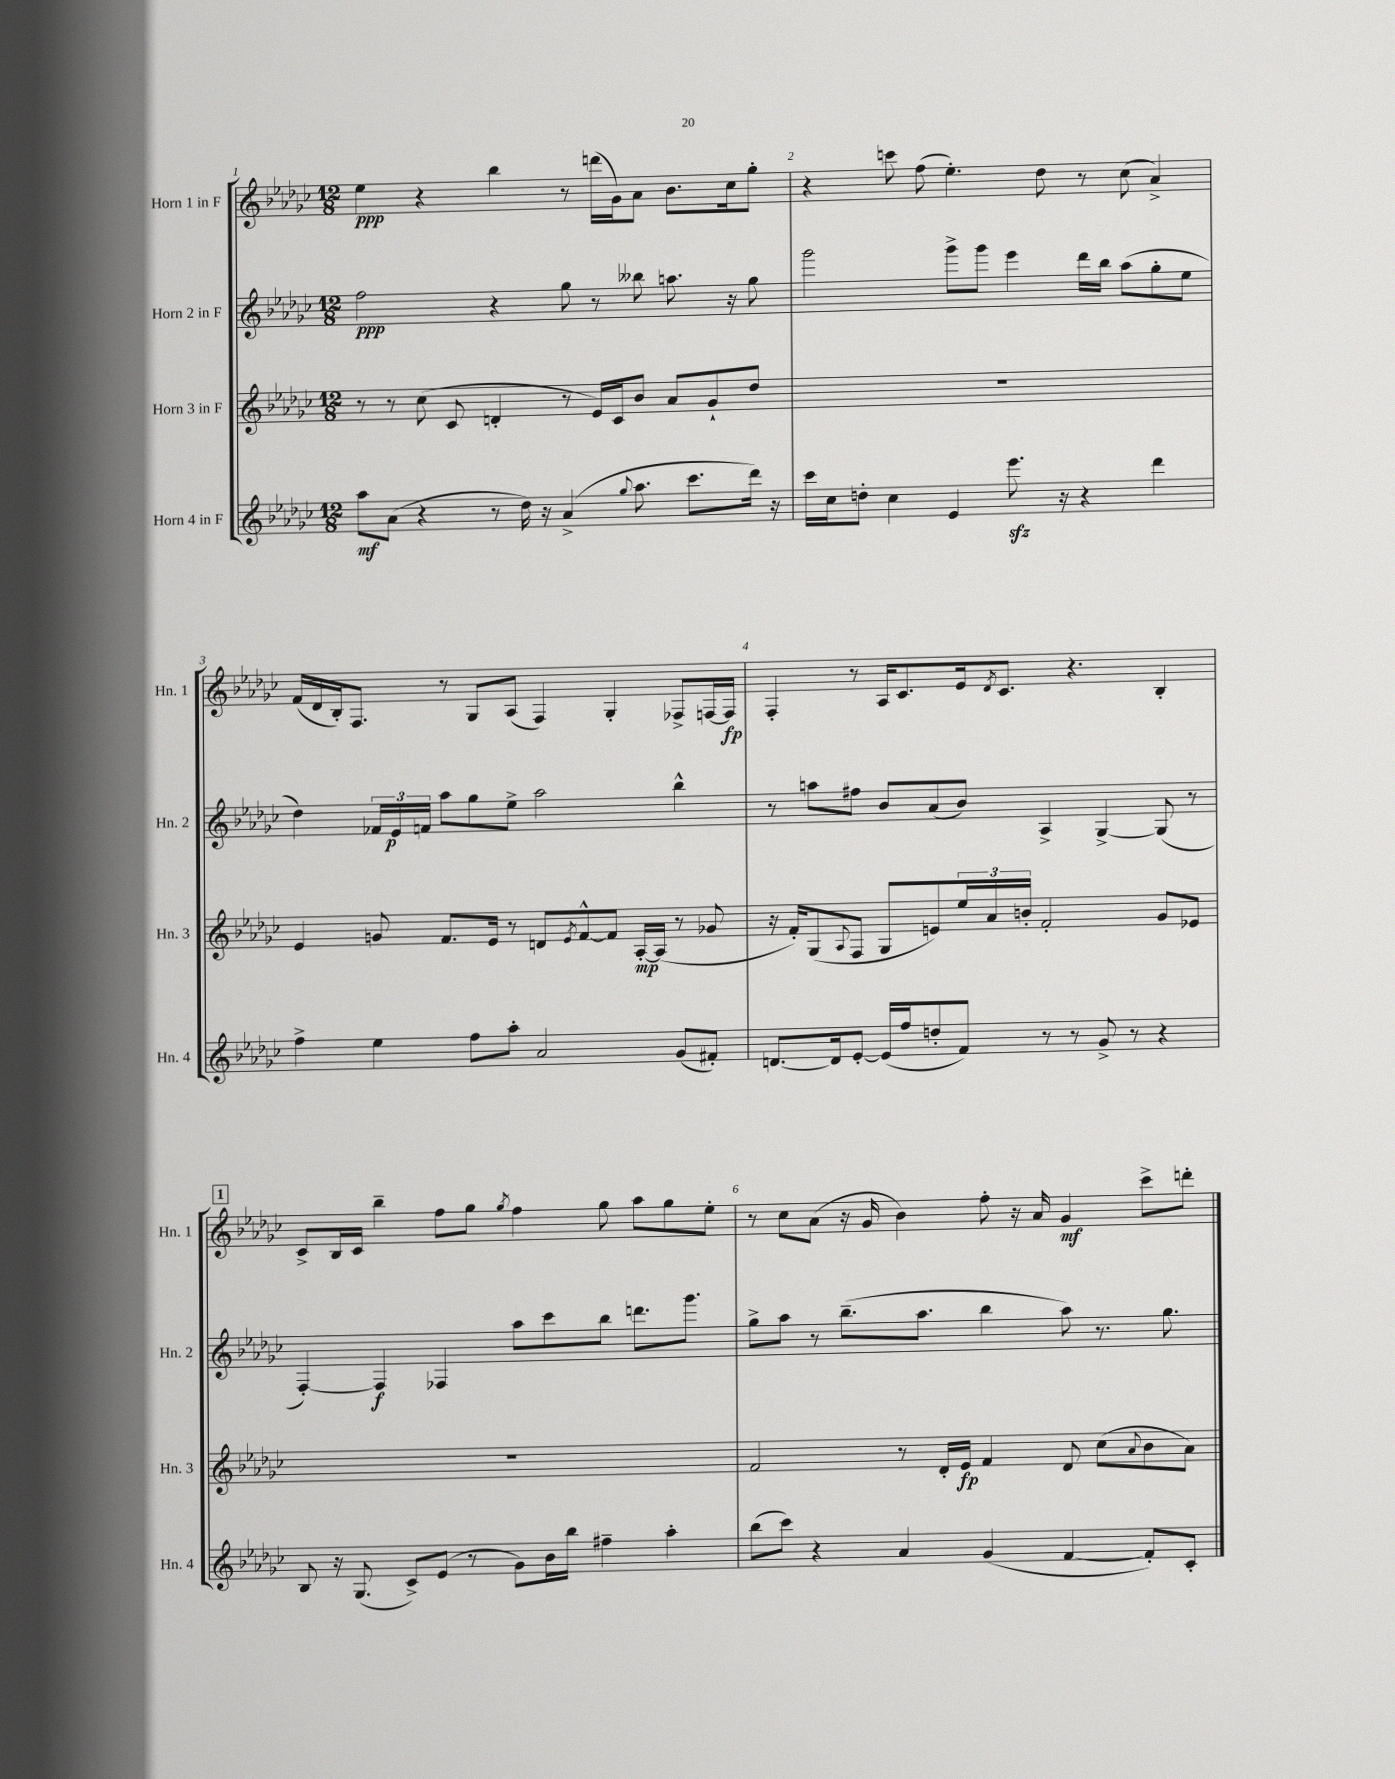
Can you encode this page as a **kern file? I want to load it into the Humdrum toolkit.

**kern	**dynam	**kern	**dynam	**kern	**dynam	**kern	**dynam
*part4	*part4	*part3	*part3	*part2	*part2	*part1	*part1
*staff4	*staff4	*staff3	*staff3	*staff2	*staff2	*staff1	*staff1
*I"Horn 4 in F	*	*I"Horn 3 in F	*	*I"Horn 2 in F	*	*I"Horn 1 in F	*
*I'Hn. 4	*	*I'Hn. 3	*	*I'Hn. 2	*	*I'Hn. 1	*
*clefG2	*	*clefG2	*	*clefG2	*	*clefG2	*
*k[b-e-a-d-g-c-]	*	*k[b-e-a-d-g-c-]	*	*k[b-e-a-d-g-c-]	*	*k[b-e-a-d-g-c-]	*
*M12/8	*	*M12/8	*	*M12/8	*	*M12/8	*
=1	=1	=1	=1	=1	=1	=1	=1
8aa-\L	mf	8r	.	2ff\	ppp	4ee-\	ppp
(8a-\J	.	8r	.	.	.	.	.
4r	.	(8cc-\	.	.	.	4r	.
.	.	8c-/	.	.	.	.	.
8r	.	4dn'/	.	4r	.	4bb-\	.
16dd-\)	.	.	.	.	.	.	.
16r	.	.	.	.	.	.	.
(4a-^/	.	8r	.	8gg-\	.	8r	.
.	.	16e-/LL)	.	8r	.	(16dddn\LL	.
.	.	16c-/J	.	.	.	16g-\J)	.
8qqgg-/	.	.	.	.	.	.	.
8.aa-\	.	8b-/J	.	8bb--X\	.	8a-\J	.
.	.	8a-/L	.	8.aan\	.	8.b-\L	.
8.ccc-\L	.	.	.	.	.	.	.
.	.	8g-`/	.	.	.	.	.
.	.	.	.	16r	.	16cc-\k	.
16ddd-\Jk)	.	8dd-/J	.	8gg-\	.	8gg-'\J	.
16r	.	.	.	.	.	.	.
=2	=2	=2	=2	=2	=2	=2	=2
16ccc-\LL	.	1.r	.	2ggg-\	.	4r	.
16cc-\J	.	.	.	.	.	.	.
8ddn'\J	.	.	.	.	.	.	.
4cc-\	.	.	.	.	.	8cccn\	.
.	.	.	.	.	.	(8ff\	.
4e-/	.	.	.	8ggg-^\L	.	4.ee-'\)	.
.	.	.	.	8ggg-\J	.	.	.
8.eee-zz\	.	.	.	4eee-\	.	.	.
.	.	.	.	.	.	8dd-\	.
16r	.	.	.	.	.	.	.
4r	.	.	.	16ddd-\LL	.	8r	.
.	.	.	.	16bb-\JJ	.	.	.
.	.	.	.	(8aa-\L	.	(8cc-\	.
4ddd-\	.	.	.	8gg-'\	.	4a-^/)	.
.	.	.	.	8ee-\J	.	.	.
!!LO:LB:g=z
=3	=3	=3	=3	=3	=3	=3	=3
4ff^\	.	4e-/	.	4dd-\)	.	(16f/LL	.
.	.	.	.	.	.	16d-/	.
.	.	.	.	.	.	16B-'/J)	.
.	.	.	.	.	.	8.F/J	.
4ee-\	.	8gn/	.	24f-X/LL	.	.	.
.	.	.	.	24e-/	p	.	.
.	.	.	.	24fn/JJ	.	.	.
.	.	8.f/L	.	8aa-\L	.	8r	.
8ff\L	.	.	.	8gg-\	.	8G-/L	.
.	.	16e-/Jk	.	.	.	.	.
8aa-'\J	.	8r	.	8ee-^\J	.	(8A-/J	.
2a-/	.	8dn/L	.	2aa-\	.	4F/)	.
.	.	8qe-/	.	.	.	.	.
.	.	[8f^^/	.	.	.	.	.
.	.	8f/J]	.	.	.	4G-'/	.
.	.	[16A-'/LL	mp	.	.	.	.
.	.	(16A-/JJ]	.	.	.	.	.
(8g-/L	.	8r	.	4bb-^^\	.	8F-X^/L	.
8f#X'/J)	.	8g-X/	.	.	.	[16Fn/L	.
.	.	.	.	.	.	16F/JJ]	fp
=4	=4	=4	=4	=4	=4	=4	=4
[8.dn/L	.	16r	.	8r	.	4F'/	.
.	.	16f'/KL)	.	.	.	.	.
.	.	(8G-/	.	8aan\L	.	.	.
16d/k]	.	.	.	.	.	.	.
.	.	8qqA-/	.	.	.	.	.
[8e-'/J	.	8F/J	.	8ff#X\J	.	8r	.
(16e-/LL]	.	8G-/L	.	8b-/L	.	16A-/KL	.
16ff/J	.	.	.	.	.	8.c-/	.
8ddn'/	.	8en/)	.	(8a-/	.	.	.
8f/J)	.	24ee-/L	.	8b-/J)	.	16e-/k	.
.	.	24a-/	.	.	.	.	.
.	.	.	.	.	.	8qd-/	.
.	.	.	.	.	.	8.c-/J	.
.	.	24bn'/JJ	.	.	.	.	.
8r	.	2f'/	.	4A-^/	.	.	.
8r	.	.	.	.	.	4.r	.
8g-^/	.	.	.	[4G-^/	.	.	.
8r	.	.	.	.	.	.	.
4r	.	8g-/L	.	(8G-/]	.	4B-'/	.
.	.	8e-X/J	.	8r	.	.	.
!!LO:LB:g=z
!!LO:REH:place=s1:t=1
=5	=5	=5	=5	=5	=5	=5	=5
8B-/	.	1.r	.	[4F'/)	.	8c-^/L	.
16r	.	.	.	.	.	16B-/L	.
(8.G-/	.	.	.	.	.	16c-/JJ	.
.	.	.	.	4F/]	f	4bb-~\	.
8c-^/L)	.	.	.	.	.	.	.
(8e-/J	.	.	.	4F-X/	.	8ff\L	.
8r	.	.	.	.	.	8gg-\J	.
.	.	.	.	.	.	8qgg-/	.
8g-\L)	.	.	.	8aa-\L	.	4ff\	.
16b-\L	.	.	.	8ccc-\	.	.	.
16bb-\JJ	.	.	.	.	.	.	.
4ff#X~\	.	.	.	8bb-\J	.	8gg-\	.
.	.	.	.	8.dddn\L	.	8aa-\L	.
4aa-'\	.	.	.	.	.	8gg-\	.
.	.	.	.	8.ggg-\J	.	.	.
.	.	.	.	.	.	8ee-'\J	.
=6	=6	=6	=6	=6	=6	=6	=6
(8bb-\L	.	2f/	.	8gg-^\L	.	8r	.
8ccc-\J)	.	.	.	8aa-\J	.	8cc-\L	.
4r	.	.	.	8r	.	(8a-\J	.
.	.	.	.	(8.bb-~\L	.	16r	.
.	.	.	.	.	.	16g-/	.
4a-/	.	8r	.	.	.	4b-\)	.
.	.	.	.	8.aa-\J	.	.	.
.	.	16d-'/LL	.	.	.	.	.
.	.	16e-/JJ	fp	.	.	.	.
(4g-/	.	4f/	.	4bb-\	.	8ff'\	.
.	.	.	.	.	.	16r	.
.	.	.	.	.	.	16a-/	.
[4f/	.	8d-/	.	8aa-\)	.	4g-/	mf
.	.	(8cc-\L	.	8.r	.	.	.
.	.	8qqa-/	.	.	.	.	.
8f'/L])	.	8b-\	.	.	.	8ccc-^\L	.
.	.	.	.	8.gg-\	.	.	.
8c-'/J	.	8a-\J)	.	.	.	8dddn'\J	.
==	==	==	==	==	==	==	==
*-	*-	*-	*-	*-	*-	*-	*-
